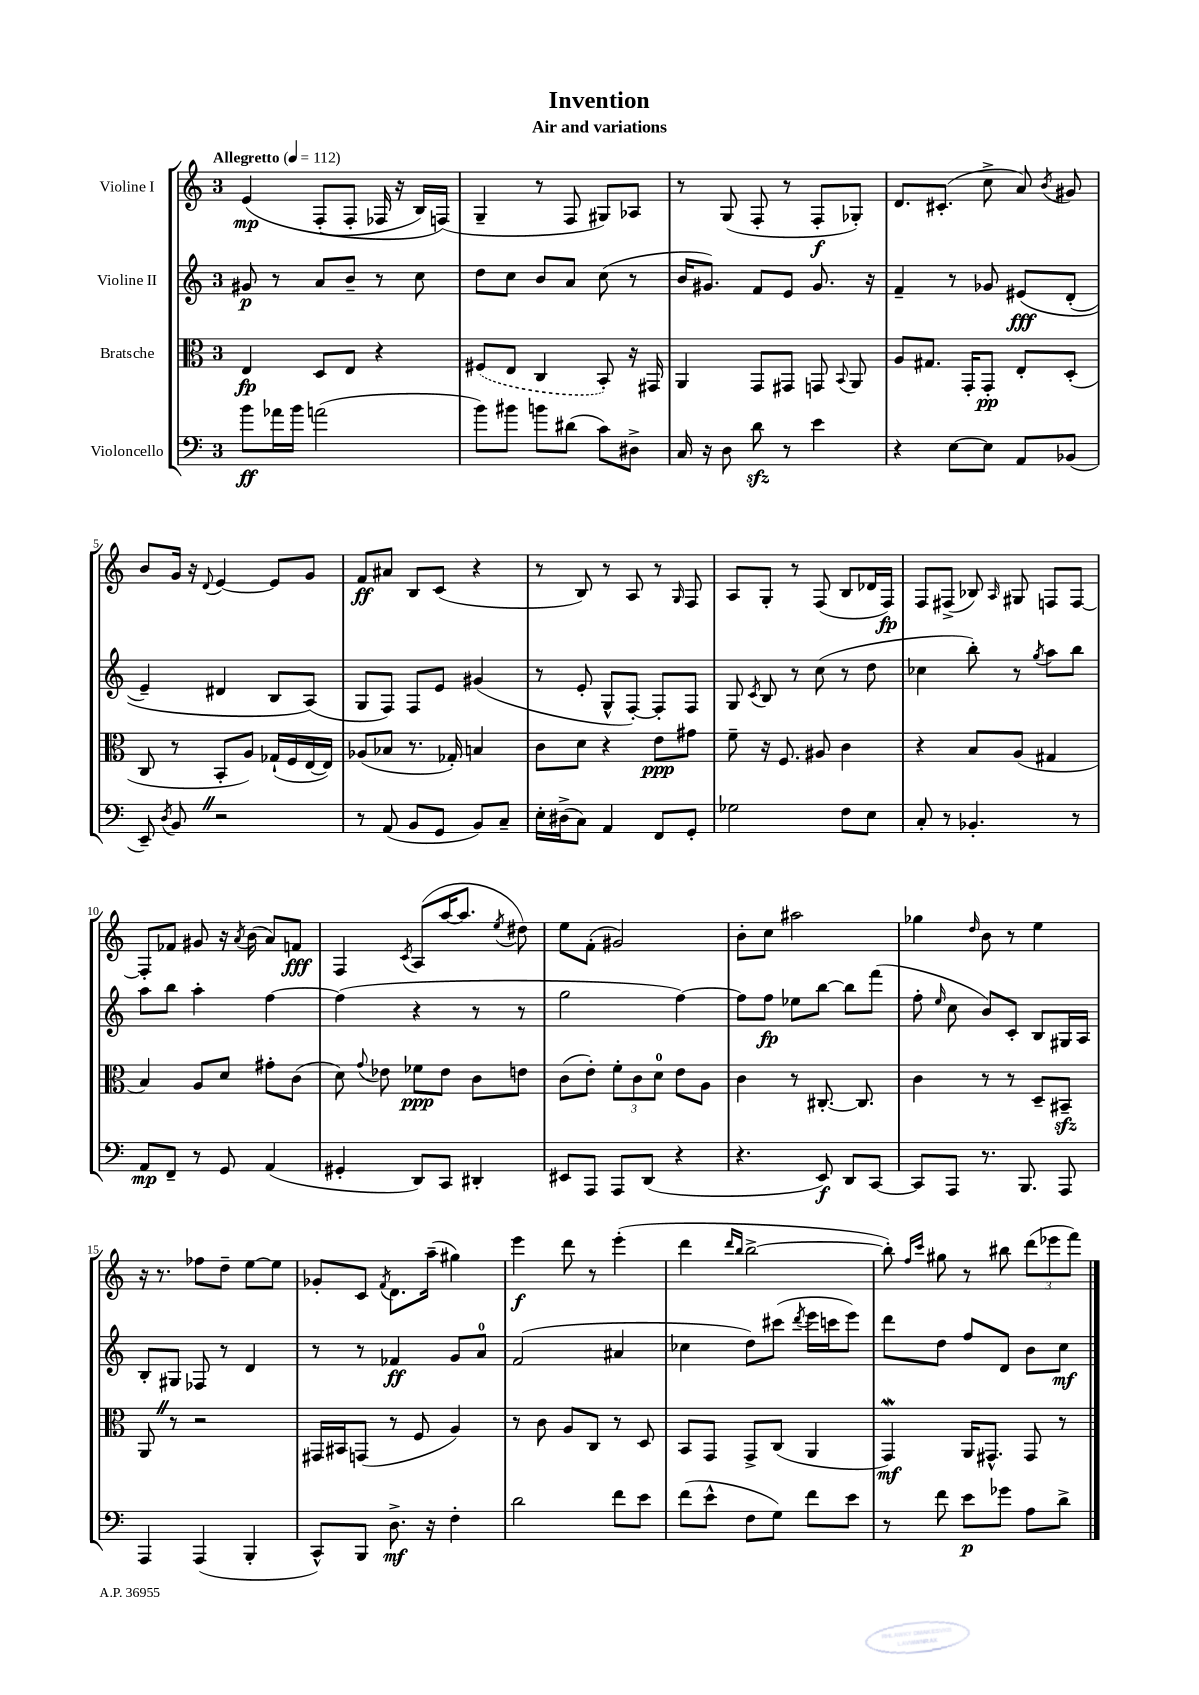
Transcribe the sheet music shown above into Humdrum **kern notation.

**kern	**dynam	**kern	**dynam	**kern	**dynam	**kern	**dynam
*part4	*part4	*part3	*part3	*part2	*part2	*part1	*part1
*staff4	*staff4	*staff3	*staff3	*staff2	*staff2	*staff1	*staff1
*I"Violoncello	*	*I"Bratsche	*	*I"Violine II	*	*I"Violine I	*
*clefF4	*	*clefC3	*	*clefG2	*	*clefG2	*
*k[]	*	*k[]	*	*k[]	*	*k[]	*
*M3/4	*	*M3/4	*	*M3/4	*	*M3/4	*
*MM112	*	*MM112	*	*MM112	*	*MM112	*
=1	=1	=1	=1	=1	=1	=1	=1
!	!	!	!	!	!	!LO:TX:a:B:t=Allegretto	!
8b\L	ff	4E/	fp	8g#X/	p	(4e/	mp
16a-X\L	.	.	.	8r	.	.	.
16b\JJ	.	.	.	.	.	.	.
(2an\	.	8D/L	.	8a/L	.	(8F'/L	.
.	.	8E/J	.	8b~/J	.	8F'/J	.
.	.	4r	.	8r	.	16F-X/	.
.	.	.	.	.	.	16r	.
.	.	.	.	8cc\	.	16B/LL)	.
.	.	.	.	.	.	(16Fn/JJ)	.
=2	=2	=2	=2	=2	=2	=2	=2
8b\L)	.	(8F#X/L	.	8dd\L	.	4G~/	.
8b#X\J	.	8E/J	.	8cc\J	.	.	.
8bn\L	.	4C/	.	8b/L	.	8r	.
(8d#X\J	.	.	.	8a/J	.	8F/	.
8c\L)	.	8BB'/)	.	(8cc\	.	8G#X/L)	.
8D#X^\J	.	16r	.	8r	.	8A-X/J	.
.	.	16GG#X/	.	.	.	.	.
=3	=3	=3	=3	=3	=3	=3	=3
16C/	.	4AA/	.	16b/KL	.	8r	.
16r	.	.	.	8.g#X/J)	.	.	.
8D\	.	.	.	.	.	(8G/	.
8dzz\	.	8GG/L	.	8f/L	.	8F'/	.
8r	.	8GG#X/J	.	8e/J	.	8r	.
4e\	.	8GGn/	.	8.g#/	.	8F'/L	f
.	.	8qqBB/	.	.	.	.	.
.	.	8AA/	.	.	.	8G-X'/J)	.
.	.	.	.	16r	.	.	.
=4	=4	=4	=4	=4	=4	=4	=4
4r	.	8A/L	.	4f~/	.	8.d/L	.
.	.	8.G#X/J	.	.	.	.	.
.	.	.	.	.	.	(8.c#X'/J	.
[8E\L	.	.	.	8r	.	.	.
.	.	16GG'/KL	.	.	.	.	.
8E\J]	.	8GG'/J	pp	8g-X/	.	8cc^\	.
8AA/L	.	8E'/L	.	(8e#X/L	fff	8a/)	.
.	.	.	.	.	.	8qb/	.
(8BB-X/J	.	(8D'/J	.	(8d'/J	.	8g#X/	.
!!LO:LB:g=z
=5	=5	=5	=5	=5	=5	=5	=5
8EE~/)	.	8C/	.	4e~/)	.	8b/L	.
8qD/	.	.	.	.	.	.	.
8BBZ/	.	8r	.	.	.	16g/Jk	.
.	.	.	.	.	.	16r	.
.	.	.	.	.	.	8qqd/	.
2r	.	8BB'/L	.	4d#X/	.	[4e/	.
.	.	8A/J)	.	.	.	.	.
.	.	(16G-X`/LL	.	8B/L	.	8e/L]	.
.	.	16F/	.	.	.	.	.
.	.	[16E/	.	(8A/J)	.	8g/J	.
.	.	16E/JJ])	.	.	.	.	.
=6	=6	=6	=6	=6	=6	=6	=6
8r	.	(8A-X/L	.	8G/L	.	8f/L	ff
(8AA/	.	8B-X/J	.	8F/J)	.	8a#X/J	.
8BB/L	.	8.r	.	8F/L	.	8B/L	.
8GG/J	.	.	.	8e/J	.	(8c/J	.
.	.	16G-X'/)	.	.	.	.	.
8BB/L)	.	4Bn/	.	(4g#X/	.	4r	.
8C~/J	.	.	.	.	.	.	.
=7	=7	=7	=7	=7	=7	=7	=7
16E'\LL	.	8c\L	.	8r	.	8r	.
(16D#X^\J	.	.	.	.	.	.	.
8C\J)	.	8d\J	.	8e'/	.	8B/)	.
4AA/	.	4r	.	8G^^/L	.	8r	.
.	.	.	.	[8F'/J)	.	8A/	.
8FF/L	.	8e\L	ppp	8F'/L]	.	8r	.
.	.	.	.	.	.	16qqG/	.
8GG'/J	.	8g#X\J	.	8F/J	.	8F/	.
=8	=8	=8	=8	=8	=8	=8	=8
2G-X\	.	8f~\	.	8G/	.	8A/L	.
.	.	.	.	8qc/	.	.	.
.	.	16r	.	8B/	.	8G'/J	.
.	.	8.F/	.	.	.	.	.
.	.	.	.	8r	.	8r	.
.	.	8A#X/	.	(8cc\	.	(8F/	.
8F\L	.	4c\	.	8r	.	8B/L	.
8E\J	.	.	.	8dd\	.	16d-X/L	.
.	.	.	.	.	.	16F/JJ)	fp
=9	=9	=9	=9	=9	=9	=9	=9
8C'/	.	4r	.	4cc-X\	.	8F/L	.
8r	.	.	.	.	.	(8F#X^/J	.
4.BB-X'/	.	8B/L	.	8bb'\)	.	8B-X/)	.
.	.	.	.	.	.	16qqA/	.
.	.	(8A/J	.	8r	.	8G#X/	.
.	.	.	.	8qgg/	.	.	.
.	.	4G#X/	.	8aa\L	.	8Fn/L	.
8r	.	.	.	8bb\J	.	[8F/J	.
!!LO:LB:g=z
=10	=10	=10	=10	=10	=10	=10	=10
8AA/L	mp	4B/)	.	8aa\L	.	8F'/L]	.
8FF~/J	.	.	.	8bb\J	.	8f-X/J	.
8r	.	8A/L	.	4aa'\	.	8g#X/	.
8GG/	.	8d/J	.	.	.	16r	.
.	.	.	.	.	.	8qa/	.
.	.	.	.	.	.	(16b\	.
(4AA/	.	8g#X'\L	.	[4ff\	.	8a/L)	.
.	.	(8c\J	.	.	.	8fn/J	fff
=11	=11	=11	=11	=11	=11	=11	=11
4GG#X'/	.	8d\)	.	(4ff\]	.	4F/	.
.	.	8qqg/	.	.	.	.	.
.	.	8e-X\	.	.	.	.	.
.	.	.	.	.	.	8qc/	.
8DD/L)	.	8f-X\L	ppp	4r	.	(8A/L	.
8CC/J	.	8e-\J	.	.	.	[16aa/K	.
.	.	.	.	.	.	8.aa/J]	.
4DD#X'/	.	8c\L	.	8r	.	.	.
.	.	.	.	.	.	8qee/	.
.	.	8en\J	.	8r	.	8dd#X\)	.
=12	=12	=12	=12	=12	=12	=12	=12
8EE#X/L	.	(8c\L	.	2gg\	.	8ee\L	.
8AAA/J	.	8e'\J)	.	.	.	(8f'\J	.
8AAA/L	.	12f'\L	.	.	.	2g#X/)	.
.	.	12c\	.	.	.	.	.
(8DD/J	.	.	.	.	.	.	.
.	.	12d\J	.	.	.	.	.
4r	.	8e\L	.	[4ff\)	.	.	.
.	.	8A\J	.	.	.	.	.
=13	=13	=13	=13	=13	=13	=13	=13
4.r	.	4c\	.	8ff\L]	.	8b'\L	.
.	.	.	.	8ff\J	fp	8cc\J	.
.	.	8r	.	8ee-X\L	.	2aa#X\	.
8EE/)	f	[8.C#X'/	.	[8bb\J	.	.	.
8DD/L	.	.	.	8bb\L]	.	.	.
.	.	8.C#/]	.	.	.	.	.
[8CC/J	.	.	.	(8fff\J	.	.	.
=14	=14	=14	=14	=14	=14	=14	=14
8CC/L]	.	4c\	.	8ff'\	.	4gg-X\	.
.	.	.	.	16qqee/	.	.	.
8AAA/J	.	.	.	8cc\	.	.	.
.	.	.	.	.	.	16qqdd/	.
8.r	.	8r	.	8b/L)	.	8b\	.
.	.	8r	.	8c'/J	.	8r	.
8.BBB/	.	.	.	.	.	.	.
.	.	8D~/L	.	8B/L	.	4ee\	.
8AAA/	.	8BB#Xzz~/J	.	16G#X/L	.	.	.
.	.	.	.	16A/JJ	.	.	.
!!LO:LB:g=z
=15	=15	=15	=15	=15	=15	=15	=15
4AAA/	.	8AAZ/	.	8B'/L	.	16r	.
.	.	.	.	.	.	8.r	.
.	.	8r	.	8G#X/J	.	.	.
(4AAA/	.	2r	.	8F-X/	.	8ff-X\L	.
.	.	.	.	8r	.	8dd~\J	.
4BBB'/	.	.	.	4d/	.	[8ee\L	.
.	.	.	.	.	.	8ee\J]	.
=16	=16	=16	=16	=16	=16	=16	=16
8CC^^/L)	.	16GG#X/LL	.	8r	.	8g-X'/L	.
.	.	16BB#X/J	.	.	.	.	.
8BBB/J	.	(8GGn/J	.	8r	.	8c/J	.
.	.	.	.	.	.	8qf/	.
8.D^\	mf	8r	.	4f-X/	ff	8.d\L	.
.	.	8F/	.	.	.	.	.
16r	.	.	.	.	.	(16aa~\Jk	.
4F'\	.	4A/)	.	8g/L	.	4gg#X\)	.
.	.	.	.	8a/J	.	.	.
=17	=17	=17	=17	=17	=17	=17	=17
2d\	.	8r	.	(2f/	.	4eee\	f
.	.	8c\	.	.	.	.	.
.	.	8A/L	.	.	.	8ddd\	.
.	.	8C/J	.	.	.	8r	.
8f\L	.	8r	.	4a#X/	.	(4eee'\	.
8e\J	.	8D/	.	.	.	.	.
=18	=18	=18	=18	=18	=18	=18	=18
(8f\L	.	8BB/L	.	4cc-X\	.	4ddd\	.
8e^^\J	.	8GG/J	.	.	.	.	.
.	.	.	.	.	.	16qqddd/LL	.
.	.	.	.	.	.	16qqbb/JJ	.
8F\L	.	8GG^/L	.	8dd\L)	.	[2bb^\	.
8G\J)	.	(8C/J	.	(8ccc#X\J	.	.	.
.	.	.	.	8qddd/	.	.	.
8f\L	.	4AA/	.	16eee\LL	.	.	.
.	.	.	.	16cccn\J	.	.	.
8e\J	.	.	.	8eee\J)	.	.	.
=19	=19	=19	=19	=19	=19	=19	=19
8r	.	4GGW/)	mf	8ddd\L	.	8bb'\])	.
.	.	.	.	.	.	16qqff/LL	.
.	.	.	.	.	.	16qqccc/JJ	.
8f\	.	.	.	8dd\J	.	8gg#X\	.
8e\L	p	16AA/KL	.	8ff/L	.	8r	.
.	.	8.GG#X^^/J	.	.	.	.	.
8g-X\J	.	.	.	8d/J	.	8bb#X\	.
8A\L	.	8GG#/	.	8b\L	.	(12ddd\L	.
.	.	.	.	.	.	12eee-X\	.
8d^\J	.	8r	.	8cc\J	mf	.	.
.	.	.	.	.	.	12fff\J)	.
==	==	==	==	==	==	==	==
*-	*-	*-	*-	*-	*-	*-	*-
